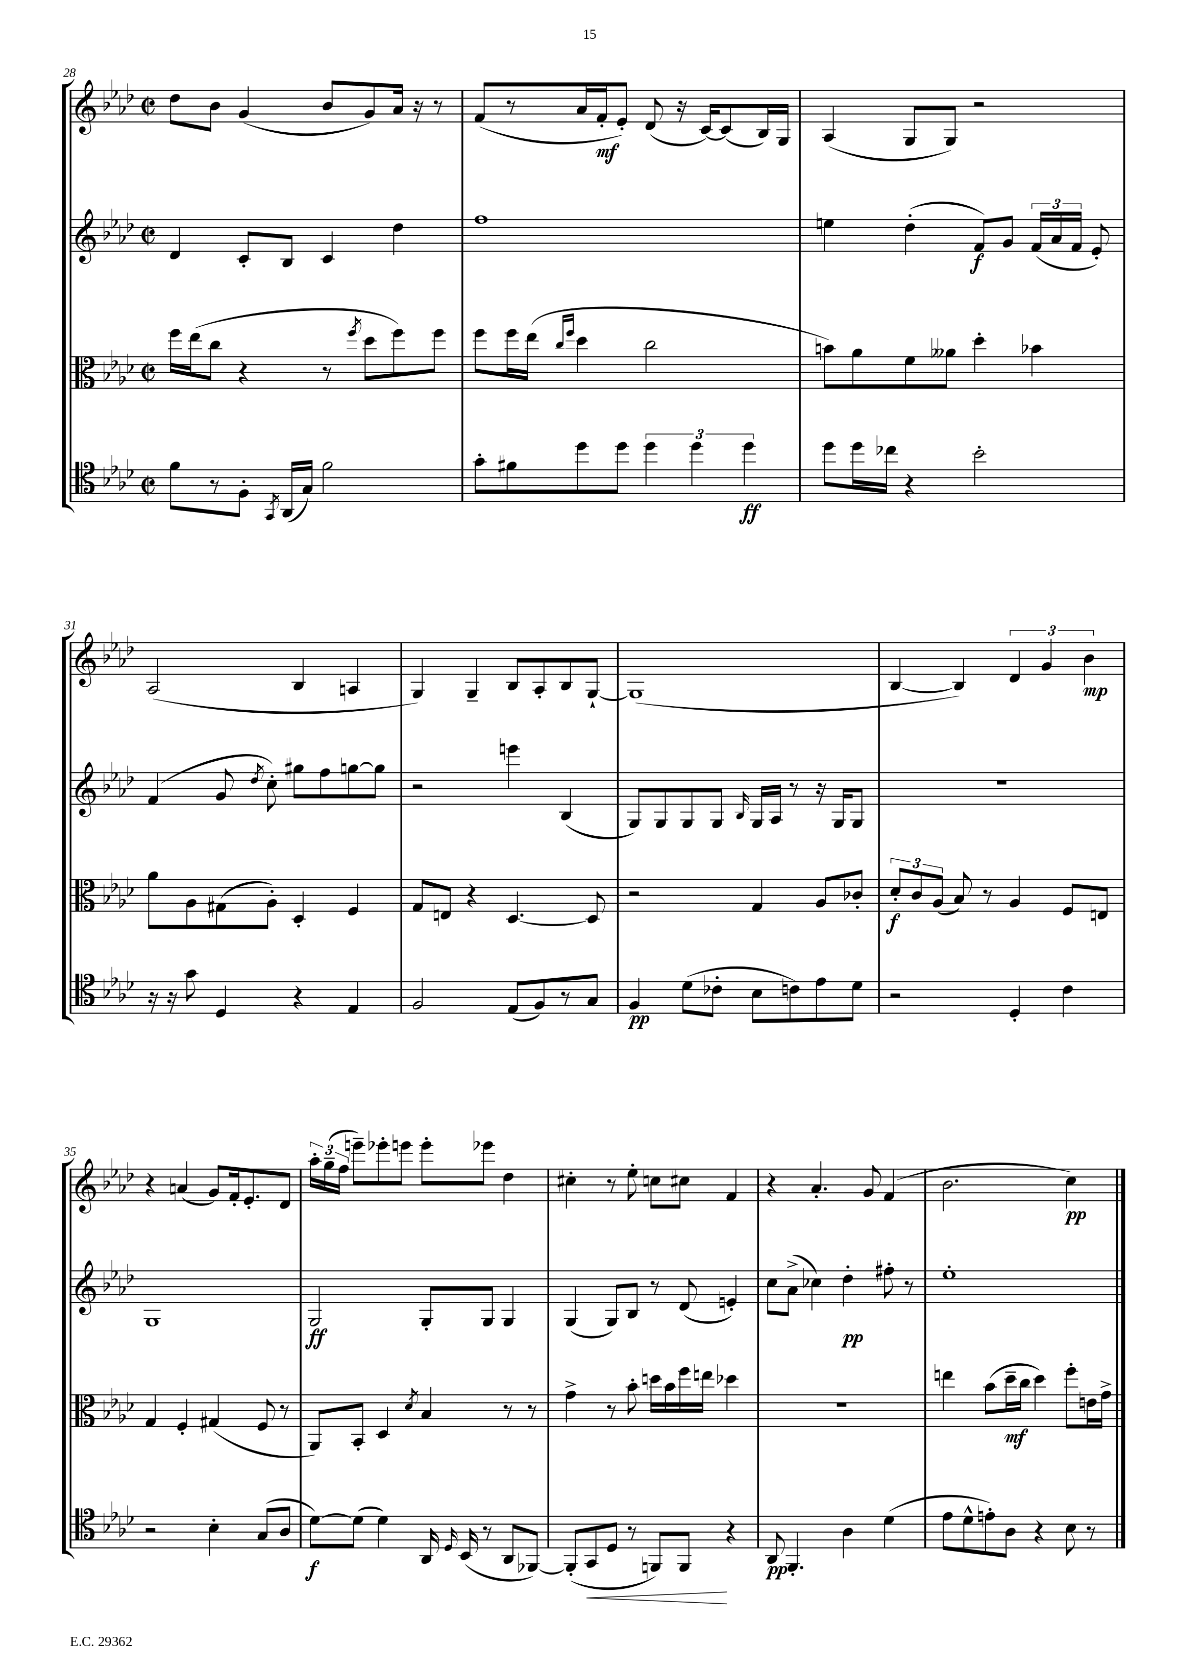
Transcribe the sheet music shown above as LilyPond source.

<<
\new StaffGroup <<
\new Staff = "s0" {
    \clef treble \key aes \major \defaultTimeSignature \time 2/2
    \autoBeamOff des''8[ bes'8] g'4( bes'8[ g'8) aes'16] r16 r8 |
    f'8[( r8 aes'16 f'16-.\mf ees'8]-.) des'8( r16 c'16[~) c'8( bes16) g16] |
    aes4( g8[ g8]) r2 |
    aes2( bes4 a4 |
    g4) g4-- bes8[ aes8-. bes8 g8]~-! |
    g1( |
    bes4~ bes4) \tuplet 3/2 { des'4 g'4 bes'4\mp } |
    r4 a'4( g'8[) f'16-. ees'8.-. des'8] |
    \tuplet 3/2 { aes''16[-. g''16--( f''16] } e'''8[--) ees'''8-. e'''8] e'''8[-. ees'''8] des''4 |
    cis''4-. r8 ees''8-. c''8[ cis''8] f'4 |
    r4 aes'4.-. g'8 f'4( |
    bes'2. c''4\pp) \bar "|." |
}
\new Staff = "s1" {
    \clef treble \key aes \major \defaultTimeSignature \time 2/2
    \autoBeamOff des'4 c'8[-. bes8] c'4 des''4 |
    f''1 |
    e''4 des''4-.( f'8[\f) g'8] \tuplet 3/2 { f'16[( aes'16 f'16] } ees'8-.) |
    f'4( g'8 \acciaccatura { des''8 } c''8-.) gis''8[ f''8 g''8~ g''8] |
    r2 e'''4 bes4( |
    g8[) g8 g8 g8] \grace { bes16 } g16[ aes16] r8 r16 g16[ g8] |
    r1 |
    g1 |
    g2\ff g8[-. g8] g4 |
    g4( g8[) bes8] r8 des'8( e'4-.) |
    c''8[ aes'8]->( ces''4) des''4-.\pp fis''8-. r8 |
    ees''1-. \bar "|." |
}
\new Staff = "s2" {
    \clef alto \key aes \major \defaultTimeSignature \time 2/2
    \autoBeamOff f''16[ ees''16( c''8] r4 r8 \acciaccatura { f''8 } des''8[ f''8) f''8] |
    f''8[ f''16 ees''16]( \grace { c''16[ f''16] } des''4 c''2 |
    b'8[) aes'8 f'8 aeses'8] des''4-. bes'4 |
    aes'8[ aes8 gis8( aes8]-.) des4-. f4 |
    g8[ e8] r4 des4.~ des8 |
    r2 g4 aes8[ ces'8]-. |
    \tuplet 3/2 { des'8[-.\f c'8 aes8]( } bes8) r8 aes4 f8[ e8] |
    g4 f4-. gis4( f8 r8 |
    aes,8[) bes,8]-. des4 \acciaccatura { des'8 } bes4 r8 r8 |
    g'4-> r8 bes'8-. d''16[ bes'16 f''16 e''16] des''4 |
    R1 |
    e''4 bes'8[( des''16--\mf c''16] des''4) f''8[-. e'16 g'16]-> \bar "|." |
}
\new Staff = "s3" {
    \clef tenor \key aes \major \defaultTimeSignature \time 2/2
    \autoBeamOff f'8[ r8 f8]-. \acciaccatura { g,8 } aes,16[( g16]) f'2 |
    g'8[-. fis'8 des''8 des''8] \tuplet 3/2 { des''4 des''4 des''4\ff } |
    des''8[ des''16 ces''16] r4 bes'2-. |
    r16 r16 g'8 des4 r4 ees4 |
    f2 ees8[( f8) r8 g8] |
    f4\pp des'8[( ces'8]-. bes8[ c'8) ees'8 des'8] |
    r2 des4-. c'4 |
    r2 bes4-. g8[( aes8] |
    des'8[~\f) des'8]( des'4) aes,16 \grace { des16 } bes,16( r8 aes,8[ fes,8]~) |
    fes,8[-.( g,8\< des8] r8 f,8[) f,8]\! r4 |
    aes,8\pp f,4.-. aes4 des'4( |
    ees'8[ des'8-^ e'8-.) aes8] r4 bes8 r8 \bar "|." |
}
>>
>>
\layout { \context { \Score currentBarNumber = #28 } }
